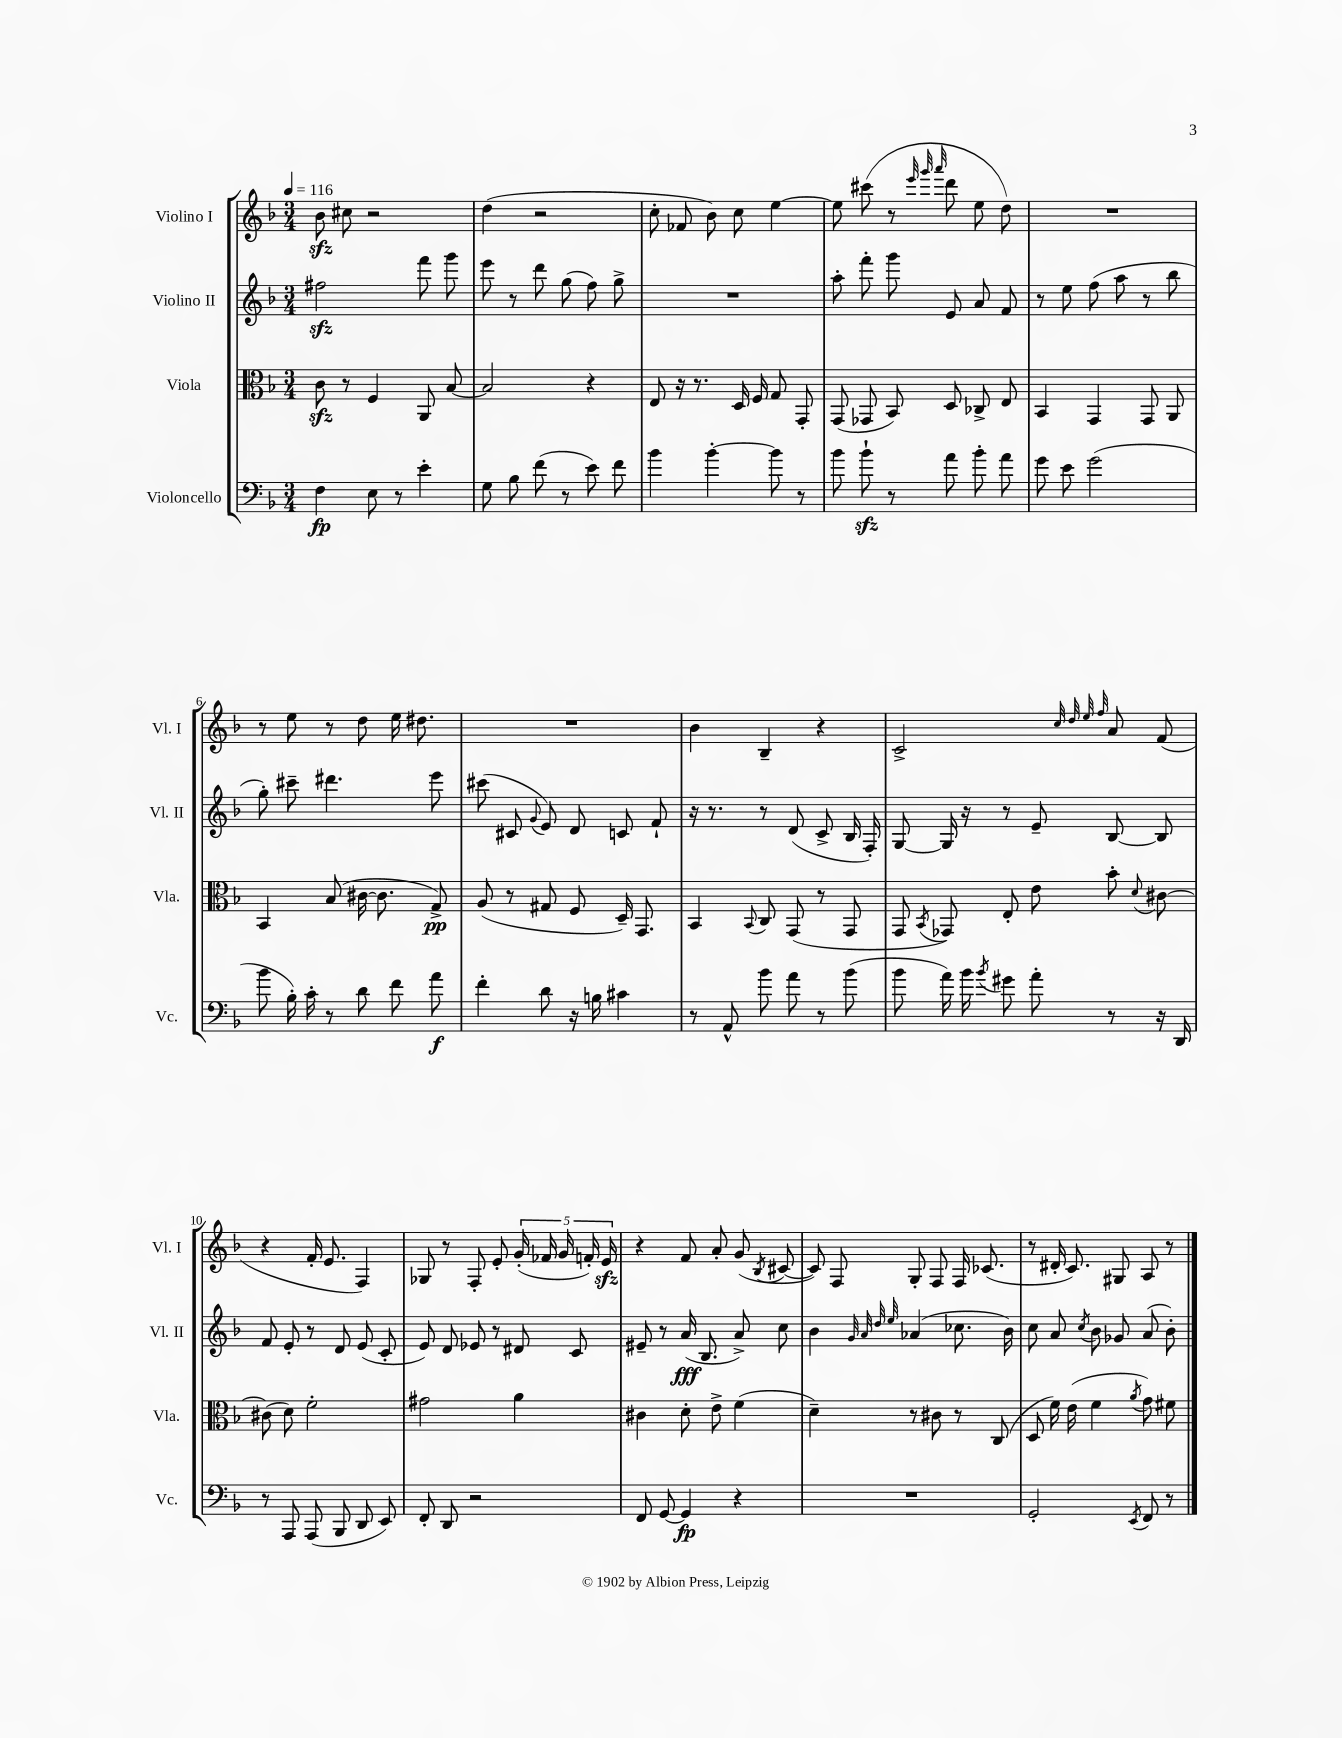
<<
\new StaffGroup <<
\new Staff = "s0" \with { instrumentName = "Violino I" shortInstrumentName = "Vl. I" } {
    \clef treble \key f \major \numericTimeSignature \time 3/4 \tempo 4 = 116
    \autoBeamOff bes'8\sfz cis''8 r2 |
    d''4( r2 |
    c''8-. fes'8 bes'8) c''8 e''4~ |
    e''8 cis'''8( r8 \grace { e'''32 g'''32 a'''32 } d'''8 e''8 d''8) |
    R2. |
    r8 e''8 r8 d''8 e''16 dis''8. |
    R2. |
    bes'4 bes4-- r4 |
    c'2-> \grace { c''32 d''32 e''32 f''32 } a'8 f'8( |
    r4 f'16-. e'8. f4) |
    ges8 r8 f8-. e'8-. \tuplet 5/4 { g'16-.( fes'16 g'16 f'16-.) e'16\sfz } |
    r4 f'8 a'8-. g'8( \acciaccatura { bes8 } cis'8~ |
    cis'8) f8 g8-. f8 f16 ces'8.( |
    r8 dis'16-. c'8.) gis8 a8 r8 \bar "|." |
}
\new Staff = "s1" \with { instrumentName = "Violino II" shortInstrumentName = "Vl. II" } {
    \clef treble \key f \major \numericTimeSignature \time 3/4
    \autoBeamOff fis''2\sfz f'''8 g'''8 |
    e'''8 r8 d'''8 g''8( f''8) g''8-> |
    R2. |
    a''8-. f'''8-. g'''8 e'8 a'8 f'8 |
    r8 e''8 f''8( a''8 r8 bes''8 |
    g''8-.) cis'''8-- dis'''4. e'''8 |
    cis'''8( cis'8 \appoggiatura { g'8 } e'8) d'8 c'8 f'8-! |
    r16 r8. r8 d'8( c'8-> bes16 f16-.) |
    g8~ g16 r16 r8 e'8-- bes8~ bes8 |
    f'8 e'8-. r8 d'8 e'8( c'8-. |
    e'8) d'8 ees'8 r8 dis'8 c'8 |
    eis'8-- r8 a'16\fff( bes8. a'8->) c''8 |
    bes'4 \grace { g'32 a'32 d''32 e''32 } aes'4( ces''8. bes'16) |
    c''8 a'8 \acciaccatura { c''8 } bes'8 ges'8 a'8( bes'8-.) \bar "|." |
}
\new Staff = "s2" \with { instrumentName = "Viola" shortInstrumentName = "Vla." } {
    \clef alto \key f \major \numericTimeSignature \time 3/4
    \autoBeamOff c'8\sfz r8 f4 a,8 bes8~ |
    bes2 r4 |
    e8 r16 r8. d16 f16 g8 g,8-. |
    g,8( ges,8 bes,8) d8 ces8-> e8 |
    bes,4 g,4 g,8 a,8 |
    bes,4 bes8( cis'16~ cis'8. g8->\pp) |
    a8( r8 gis8 f8 d16--) g,8. |
    bes,4 \appoggiatura { bes,8 } c8 g,8( r8 g,8 |
    g,8 \acciaccatura { bes,8 } ges,8) e8-. e'8 bes'8-. \appoggiatura { d'8 } cis'8~ |
    cis'8( d'8) f'2-. |
    gis'2 a'4 |
    cis'4 d'8-. e'8-> f'4( |
    d'4--) r8 cis'8 r8 c8( |
    d8 f'16) e'16( f'4 \acciaccatura { a'8 } g'8) fis'8 \bar "|." |
}
\new Staff = "s3" \with { instrumentName = "Violoncello" shortInstrumentName = "Vc." } {
    \clef bass \key f \major \numericTimeSignature \time 3/4
    \autoBeamOff f4\fp e8 r8 e'4-. |
    g8 bes8 f'8( r8 e'8) f'8 |
    bes'4 bes'4~-. bes'8 r8 |
    bes'8 bes'8-!\sfz r8 a'8 bes'8-. a'8 |
    g'8 e'8 g'2( |
    bes'8 bes16-.) c'16-. r8 d'8 f'8 a'8\f |
    f'4-. d'8 r16 b16 cis'4 |
    r8 a,8-^ bes'8 a'8 r8 bes'8( |
    bes'8 a'16) bes'16 \acciaccatura { bes'8 } gis'8 a'8-. r8 r16 d,16 |
    r8 a,,8 a,,8( bes,,8 d,8 e,8) |
    f,8-. d,8 r2 |
    f,8 g,8~ g,4\fp r4 |
    R2. |
    g,2-. \acciaccatura { e,8 } f,8 r8 \bar "|." |
}
>>
>>
